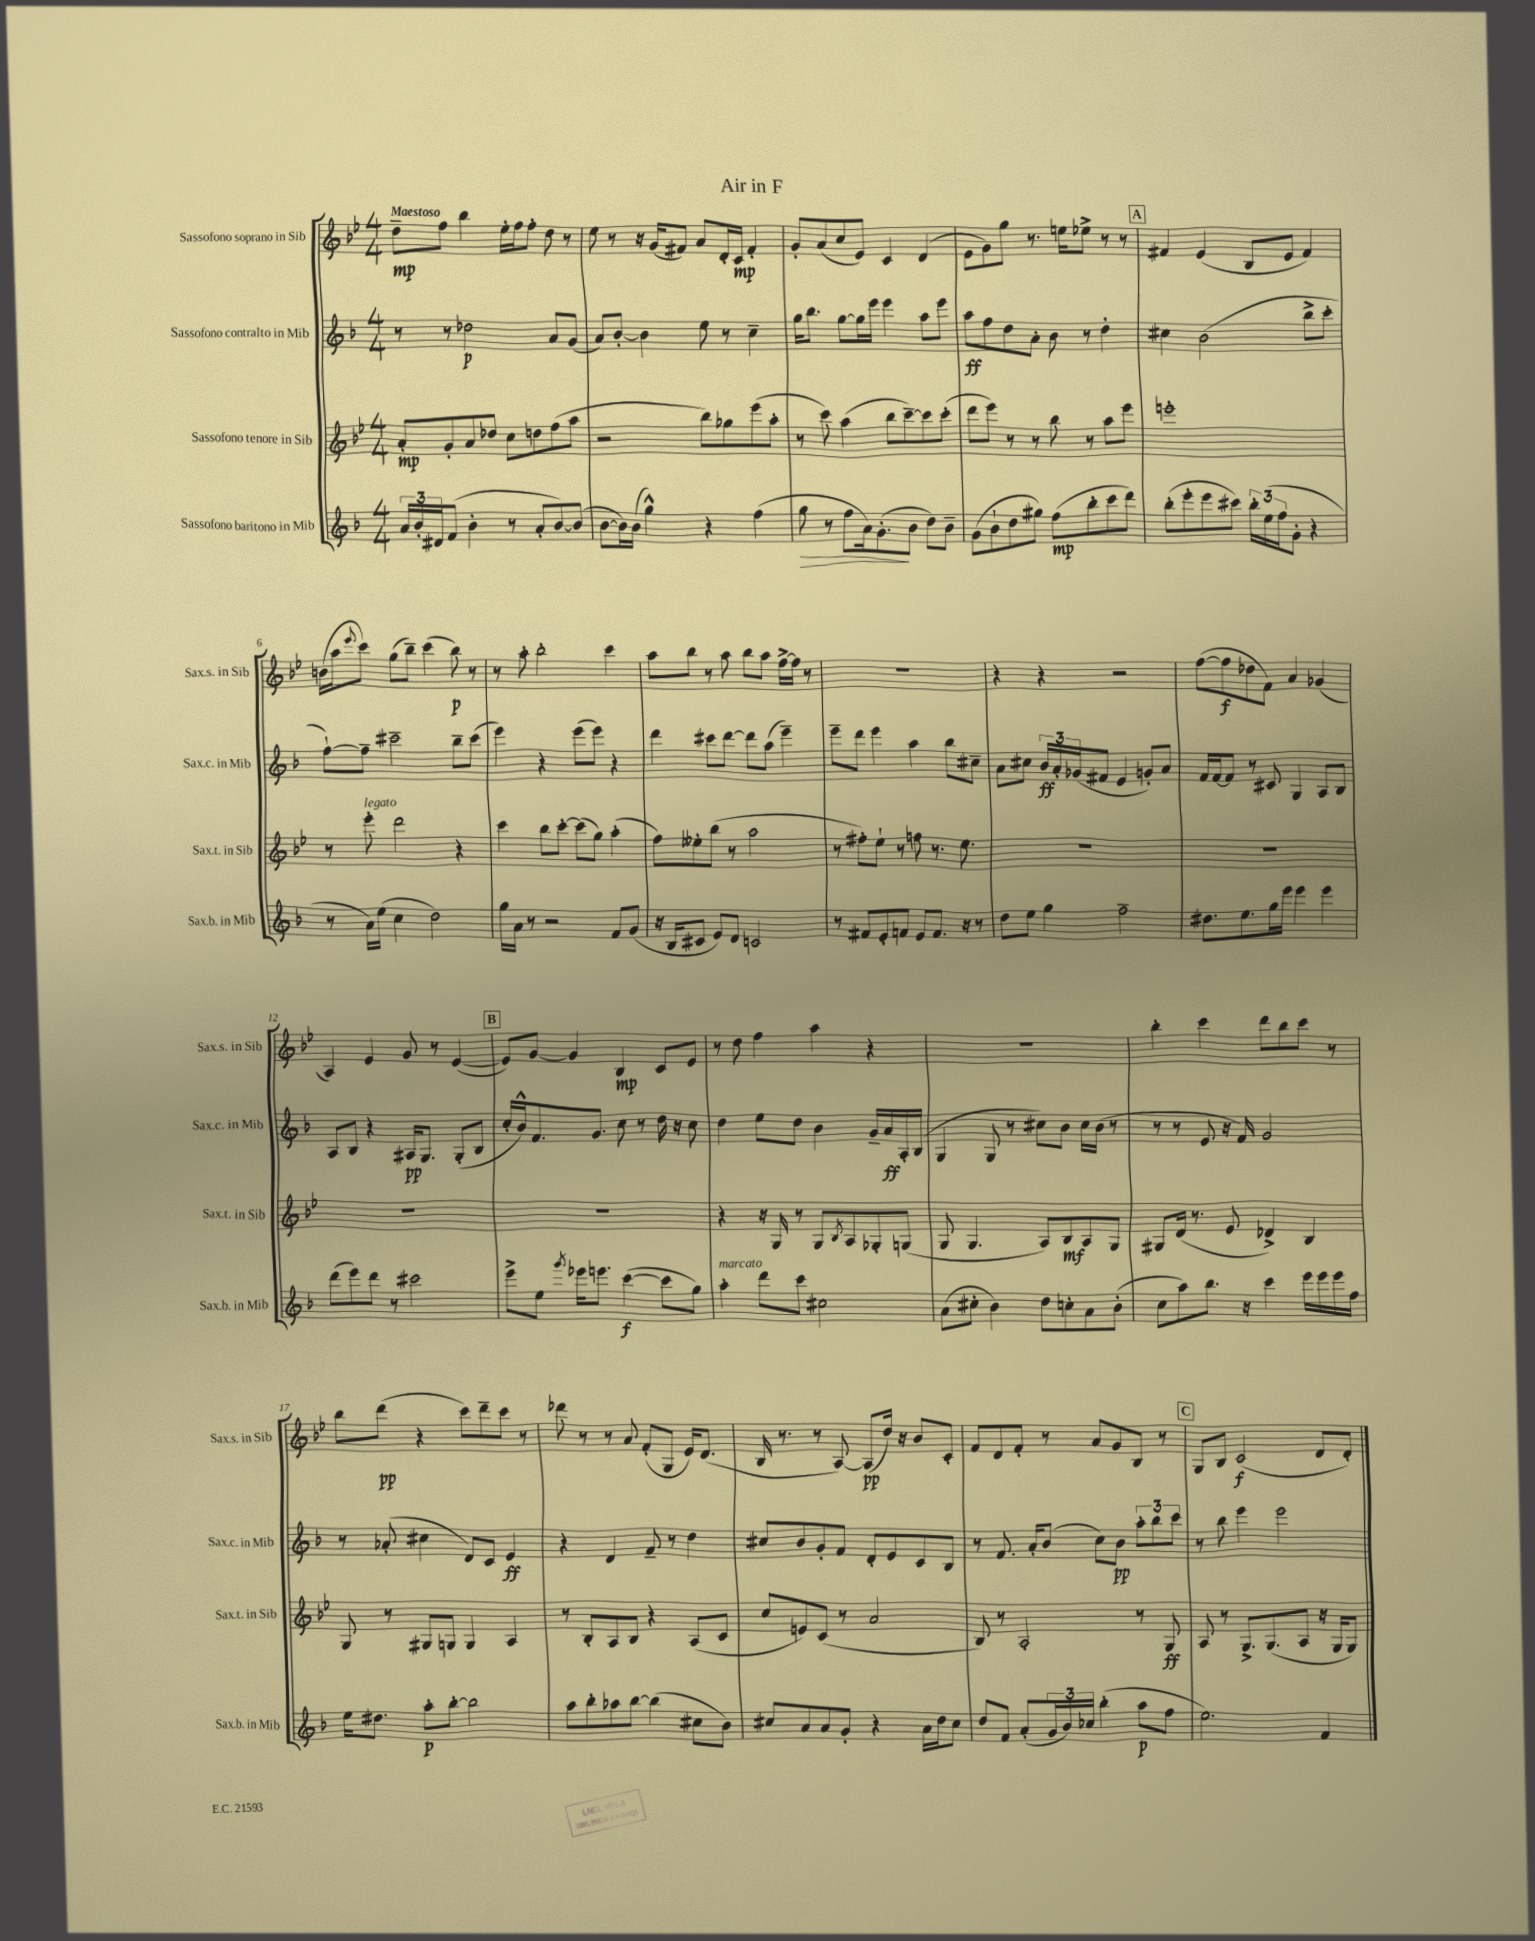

**kern	**dynam	**kern	**dynam	**kern	**dynam	**kern	**dynam
*part4	*part4	*part3	*part3	*part2	*part2	*part1	*part1
*staff4	*staff4	*staff3	*staff3	*staff2	*staff2	*staff1	*staff1
*I"Sassofono baritono in Mib	*	*I"Sassofono tenore in Sib	*	*I"Sassofono contralto in Mib	*	*I"Sassofono soprano in Sib	*
*I'Sax.b. in Mib	*	*I'Sax.t. in Sib	*	*I'Sax.c. in Mib	*	*I'Sax.s. in Sib	*
*clefG2	*	*clefG2	*	*clefG2	*	*clefG2	*
*k[b-]	*	*k[b-e-]	*	*k[b-]	*	*k[b-e-]	*
*M4/4	*	*M4/4	*	*M4/4	*	*M4/4	*
=1	=1	=1	=1	=1	=1	=1	=1
!	!	!	!	!	!	!LO:TX:a:B:t=Maestoso	!
24a/LL	.	8a'/L	mp	8r	.	8dd~\L	mp
24b-'/	.	.	.	.	.	.	.
24d#X/J	.	.	.	.	.	.	.
(8f/J	.	8g'/	.	8r	.	8ff\J	.
4b-'\	.	8a/	.	2dd-X\	p	4bb-\	.
.	.	8dd-X/J	.	.	.	.	.
8r	.	8cc\L	.	.	.	16ee-'\LL	.
.	.	.	.	.	.	16ff\J	.
8a'/L	.	8ddn\	.	.	.	8ff'\J	.
[8b-/)	.	(8ff\	.	8a/L	.	8dd\	.
(8b-/J]	.	8aa\J	.	(8g/J	.	8r	.
=2	=2	=2	=2	=2	=2	=2	=2
[8b-\L	.	2r	.	8a/L)	.	8ee-\	.
16b-\L])	.	.	.	[8b-'/J	.	8r	.
(16b-\JJ	.	.	.	.	.	.	.
4gg^^\)	.	.	.	4b-\]	.	16r	.
.	.	.	.	.	.	(16g/KL	.
.	.	.	.	.	.	8f#X/J)	.
4r	.	8bb-\L)	.	8ee\	.	8a/L	.
.	.	8gg-X\	.	8r	.	16d'/L	.
.	.	.	.	.	.	16c/JJ	mp
(4ff\	.	(8eee-\	.	4cc~\	.	4f#'/	.
.	.	8aa'\J	.	.	.	.	.
=3	=3	=3	=3	=3	=3	=3	=3
!	!LO:HP:b	!	!	!	!	!	!
8gg\	>	8r	.	16gg\KL	.	8g'/L	.
.	.	.	.	8.bb-\J	.	.	.
8r	.	8ccc\)	.	.	.	(8a/	.
8ff\L	.	(4aa\	.	[8gg\L	.	8cc/	.
16a\k)	.	.	.	16gg\L]	.	8e-/J)	.
(8.g'\	.	.	.	16eee\JJ	.	.	.
.	.	8bb-\L	.	4eee\	.	4c/	.
8b-\J	]	[8ccc~\)	.	.	.	.	.
8dd\L)	.	8ccc\]	.	8aa\L	.	(4d/	.
8b-~\J	.	(8ccc'\J	.	8eee\J	.	.	.
=4	=4	=4	=4	=4	=4	=4	=4
(8g\L	.	8ddd\L	.	8aa\L	ff	8e-\L	.
8b-`\	.	8eee-\J)	.	8ff\	.	8g\)	.
8dd\	.	8r	.	8dd\	.	8gg\J	.
8gg#X\J)	.	8r	.	8a'\J	.	8.r	.
(8ff\L	mp	8bb-\	.	8b-\	.	.	.
.	.	.	.	.	.	16een\KL	.
8bb-'\	.	8r	.	8r	.	8ee-X^\J	.
8ccc\	.	8aa\L	.	4dd'\	.	8r	.
8ddd\J)	.	8eee-\J	.	.	.	8r	.
!!LO:REH:place=s1:t=A
=5	=5	=5	=5	=5	=5	=5	=5
(8bb-'\L	.	1eeen'	.	4cc#X\	.	4f#X/	.
8eee'\	.	.	.	.	.	.	.
8eee\	.	.	.	(2b-\	.	(4e-/	.
8ccc#X\J)	.	.	.	.	.	.	.
24bb-'\LL	.	.	.	.	.	8B-/L	.
(24ee\	.	.	.	.	.	.	.
24ff\J	.	.	.	.	.	.	.
8g'\J	.	.	.	.	.	8e-/J	.
4r	.	.	.	8bb-^\L	.	4f#/)	.
.	.	.	.	8ccc'\J	.	.	.
!!LO:LB:g=z
=6	=6	=6	=6	=6	=6	=6	=6
8r	.	8r	.	[8ff`\L)	.	(16bn\LL	.
.	.	.	.	.	.	16aa\J	.
.	.	.	.	.	.	8qqeee-/	.
!	!	!LO:TX:a:i:t=legato	!	!	!	!	!
16a\LL)	.	8eee-'\	.	8ff~\J]	.	8ccc\J)	.
(16ee\JJ	.	.	.	.	.	.	.
4cc\	.	2ddd\	.	2ccc#X~\	.	(8gg\L	.
.	.	.	.	.	.	8bb-~\J)	.
2dd\)	.	.	.	.	.	(4ccc\	.
.	.	4r	.	8bb-~\L	.	8bb-\)	p
.	.	.	.	(8ccc#\J	.	8r	.
=7	=7	=7	=7	=7	=7	=7	=7
16gg\LL	.	4ccc\	.	4eee\)	.	8r	.
16a\JJ	.	.	.	.	.	.	.
8r	.	.	.	.	.	8aa'\	.
2r	.	8bb-\L	.	4r	.	2bb-'\	.
.	.	[8ccc'\J	.	.	.	.	.
.	.	(8ccc\L]	.	(8eee\L	.	.	.
.	.	8gg\J)	.	8eee\J)	.	.	.
8f/L	.	(4aa'\	.	4r	.	4ccc\	.
(8g/J	.	.	.	.	.	.	.
=8	=8	=8	=8	=8	=8	=8	=8
16r	.	8ff\L)	.	4ddd\	.	8aa\L	.
16B-/KL	.	.	.	.	.	.	.
8c#X/J	.	8ee--X'\	.	.	.	8bb-\J	.
8e/L)	.	(8bb-\J	.	8ccc#X\L	.	8r	.
8d/J	.	8r	.	[8ddd\J	.	8aa\	.
2cn/	.	2aa\	.	8ddd\L]	.	8bb-\L	.
.	.	.	.	(8aa\J	.	8aa\J	.
.	.	.	.	4eee~\)	.	[16ff^\LL	.
.	.	.	.	.	.	16ff\JJ]	.
.	.	.	.	.	.	8r	.
=9	=9	=9	=9	=9	=9	=9	=9
8r	.	8r	.	8eee~\L	.	1r	.
8f#X/L	.	8ff#X'\L)	.	8ddd\J	.	.	.
8e'/	.	8ee-`\J	.	4eee\	.	.	.
8fn/J	.	8r	.	.	.	.	.
8e/L	.	8ffn\	.	4aa\	.	.	.
8.f/J	.	8.r	.	.	.	.	.
.	.	.	.	8bb-\L	.	.	.
16r	.	8.ee-\	.	.	.	.	.
8r	.	.	.	8cc#X~\J	.	.	.
=10	=10	=10	=10	=10	=10	=10	=10
8dd\L	.	1r	.	8a\L	.	4r	.
8ee\J	.	.	.	8cc#X\J	.	.	.
4gg\	.	.	.	24b-/LL	ff	4r	.
.	.	.	.	24a'/	.	.	.
.	.	.	.	(24g-X/J	.	.	.
.	.	.	.	8f#X/J	.	.	.
2ff~\	.	.	.	4e/	.	2r	.
.	.	.	.	8gn'/L)	.	.	.
.	.	.	.	8a/J	.	.	.
=11	=11	=11	=11	=11	=11	=11	=11
8.dd#X\L	.	1r	.	16f/LL	.	([8ff\L	.
.	.	.	.	[16f/J	.	.	.
.	.	.	.	8f/J]	.	8ff\]	f
8.ee\	.	.	.	.	.	.	.
.	.	.	.	8r	.	8dd-X\	.
16gg\L	.	.	.	8c#X/	.	8f\J)	.
16eee\JJ	.	.	.	.	.	.	.
4eee\	.	.	.	4G/	.	4a/	.
4eee\	.	.	.	8A/L	.	(4g-X/	.
.	.	.	.	8B-/J	.	.	.
!!LO:LB:g=z
=12	=12	=12	=12	=12	=12	=12	=12
(8ddd\L	.	1r	.	8A/L	.	4A/)	.
8eee\)	.	.	.	8B-/J	.	.	.
8ddd\J	.	.	.	4r	.	4e-/	.
8r	.	.	.	.	.	.	.
2ccc#X\	.	.	.	16A#X/KL	pp	8g/	.
.	.	.	.	8.G/J	.	.	.
.	.	.	.	.	.	8r	.
.	.	.	.	(8G'/L	.	([4e-/	.
.	.	.	.	8B-/J	.	.	.
!!LO:REH:place=s1:t=B
=13	=13	=13	=13	=13	=13	=13	=13
8eee^\L	.	1r	.	16cc'/LL	.	8e-/L])	.
.	.	.	.	16b-^^/J)	.	.	.
8ee\J	.	.	.	8.f/	.	[8g/J	.
8qggg/	.	.	.	.	.	.	.
16eee-X\KL	.	.	.	.	.	4g/]	.
8.eeen\J	.	.	.	8.g/J	.	.	.
([4ccc\	f	.	.	8cc\	.	4B-/	mp
.	.	.	.	8r	.	.	.
8ccc\L]	.	.	.	16dd\	.	8c/L	.
.	.	.	.	16r	.	.	.
8gg\J)	.	.	.	8cc\	.	8e-/J	.
=14	=14	=14	=14	=14	=14	=14	=14
!LO:TX:a:i:t=marcato	!	!	!	!	!	!	!
4aa'\	.	4r	.	4dd\	.	8r	.
.	.	.	.	.	.	8dd\	.
8ddd\L	.	16r	.	8ee\L	.	4ff\	.
.	.	16G/	.	.	.	.	.
8ccc\J	.	8r	.	8dd\J	.	.	.
2cc#X\	.	8G/L	.	4b-\	.	4aa\	.
.	.	8qB-/	.	.	.	.	.
.	.	8A/	.	.	.	.	.
.	.	8G-X'/	.	16g~/LL	.	4r	.
.	.	.	.	16a/	ff	.	.
.	.	(8Gn/J	.	16A'/	.	.	.
.	.	.	.	(16B-/JJ	.	.	.
=15	=15	=15	=15	=15	=15	=15	=15
(8a\L	.	8G/	.	4G/	.	1r	.
8cc#X'\J	.	4.G/	.	.	.	.	.
4b-\)	.	.	.	8G/	.	.	.
.	.	.	.	8r	.	.	.
8dd\L	.	8A/L)	.	8cc#X\L)	.	.	.
8ccn'\	.	8B-/	mf	8b-\J	.	.	.
8a\	.	8A/	.	16cc#\LL	.	.	.
.	.	.	.	(16b-\JJ	.	.	.
(8b-'\J	.	8G/J	.	8r	.	.	.
=16	=16	=16	=16	=16	=16	=16	=16
8cc\L	.	8G#X/L	.	8r	.	4bb-'\	.
8aa\)	.	(16d/Jk	.	8r	.	.	.
.	.	8.r	.	.	.	.	.
8.bb-\J	.	.	.	8e/	.	4ccc\	.
.	.	8e-/	.	16r	.	.	.
16r	.	.	.	16f/)	.	.	.
4ccc\	.	4d-X^/)	.	2g/	.	8ddd\L	.
.	.	.	.	.	.	8bb-\	.
16eee\LL	.	4B-/	.	.	.	8ccc\J	.
16eee\	.	.	.	.	.	.	.
16eee\	.	.	.	.	.	8r	.
16ff\JJ	.	.	.	.	.	.	.
!!LO:LB:g=z
=17	=17	=17	=17	=17	=17	=17	=17
16ee\KL	.	8G/	.	8r	.	8bb-\L	.
8.dd#X\J	.	.	.	.	.	.	.
.	.	8r	.	(8a-X'/	.	(8ddd\J	pp
8aa'\L	p	8G#X/L	.	4cc#X\	.	4r	.
[8bb-'\J	.	8Gn/J	.	.	.	.	.
2bb-\]	.	4G/	.	8d/L)	.	8ccc\L)	.
.	.	.	.	8c/J	.	8ddd~\	.
.	.	4A/	.	4e/	ff	8ccc\J	.
.	.	.	.	.	.	8r	.
=18	=18	=18	=18	=18	=18	=18	=18
8aa\L	.	8r	.	4r	.	8ddd-X\	.
8bb-'\	.	8B-'/L	.	.	.	8r	.
8aa-X\	.	8A/	.	4d/	.	8r	.
[8bb-\J	.	8B-/J	.	.	.	8a/	.
(4bb-\]	.	4r	.	8f~/	.	(8f'/L	.
.	.	.	.	8r	.	8G/J	.
8cc#X\L	.	(8A/L	.	4dd\	.	16e-/KL)	.
.	.	.	.	.	.	(8.d/J	.
8b-\J)	.	8c/J	.	.	.	.	.
=19	=19	=19	=19	=19	=19	=19	=19
8cc#X/L	.	8cc/L	.	8cc#X/L	.	16B-/	.
.	.	.	.	.	.	8.r	.
8a/	.	8en/)	.	8b-/	.	.	.
8a/	.	(8c/J	.	8g'/	.	8r	.
8g'/J	.	8r	.	8f/J	.	[8A/)	.
4r	.	2a/	.	8d'/L	.	(8A/L]	pp
.	.	.	.	8e/	.	16dd/Jk)	.
.	.	.	.	.	.	16r	.
16a\LL	.	.	.	8c/	.	8b-/L	.
16dd\J	.	.	.	.	.	.	.
8cc#\J	.	.	.	8B-/J	.	8c'/J	.
=20	=20	=20	=20	=20	=20	=20	=20
8dd/L	.	8B-/)	.	8r	.	8f/L	.
8f/J	.	8r	.	8.f/	.	8d/	.
(8a'/L	.	2A'/	.	.	.	8f'/J	.
.	.	.	.	16a'/KL	.	.	.
24g/L	.	.	.	(8b-/J	.	8r	.
24b-/)	.	.	.	.	.	.	.
24cc-X/JJ	.	.	.	.	.	.	.
(4bb-'\	.	.	.	8cc\L)	.	8a/L	.
.	.	.	.	8b-\J	pp	8g/	.
8aa\L	p	8r	.	12aa'\L	.	8B-/J	.
.	.	.	.	12bb-\	.	.	.
8ff\J	.	8G/	ff	.	.	8r	.
.	.	.	.	12ccc\J	.	.	.
!!LO:REH:place=s1:t=C
=21	=21	=21	=21	=21	=21	=21	=21
2.ee\)	.	8A/	.	8r	.	8G/L	.
.	.	8r	.	8bb-\	.	8B-/J	.
.	.	8.G^/L	.	4eee\	.	(2c/	f
.	.	(8.G/	.	.	.	.	.
.	.	.	.	2eee\	.	.	.
.	.	8A/J	.	.	.	.	.
4f/	.	16r	.	.	.	8d/L	.
.	.	16G/KL	.	.	.	.	.
.	.	8G/J)	.	.	.	8d'/J)	.
==	==	==	==	==	==	==	==
*-	*-	*-	*-	*-	*-	*-	*-
